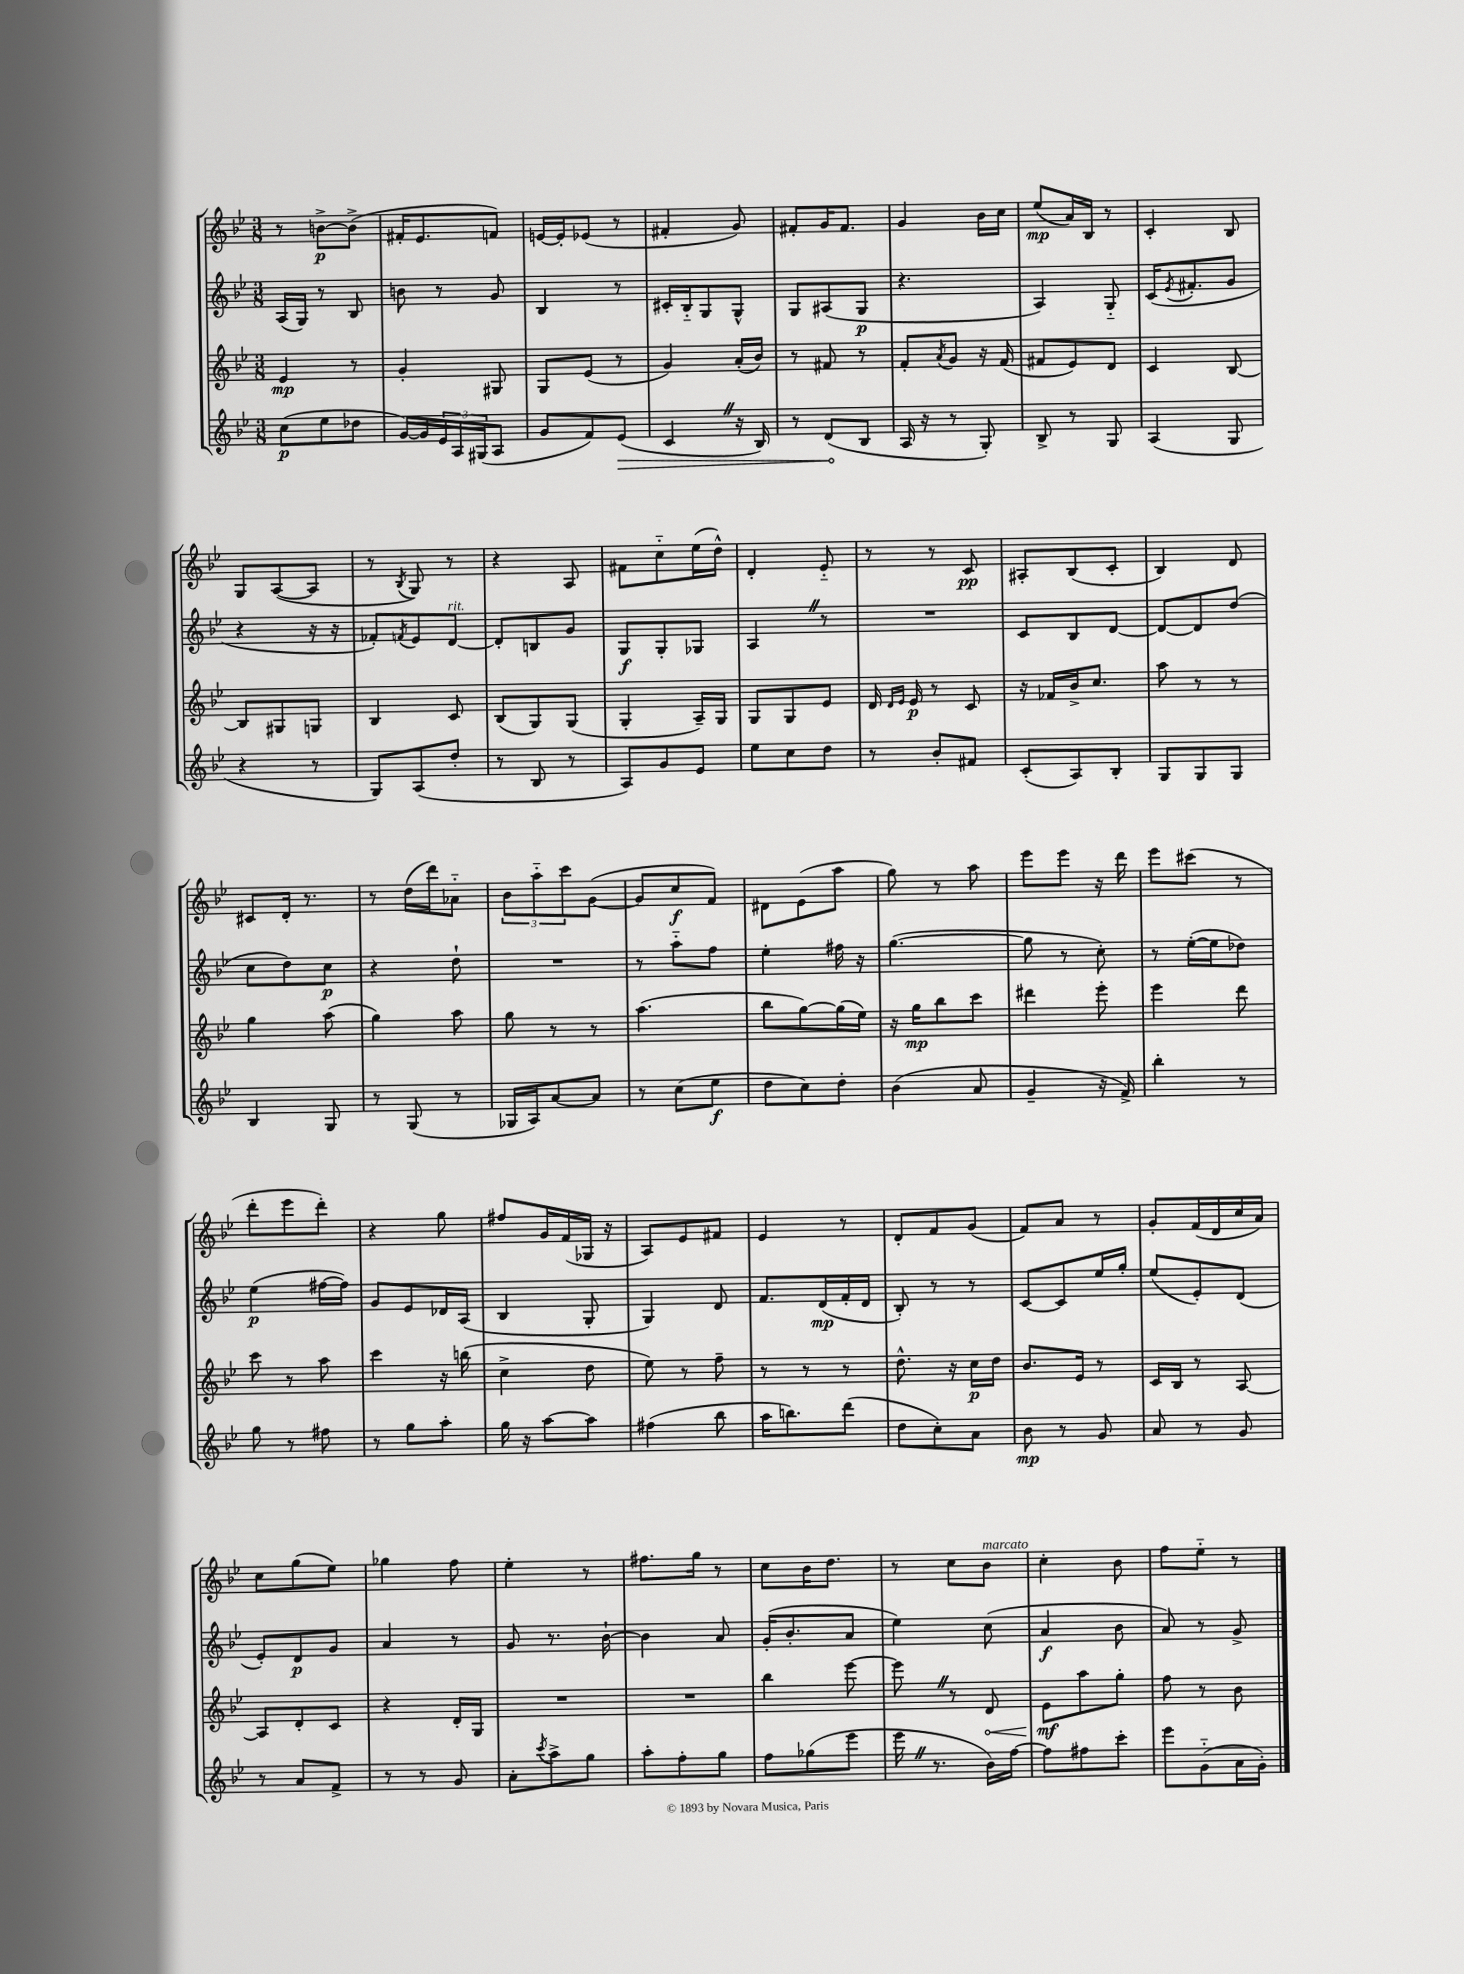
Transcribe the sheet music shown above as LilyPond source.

<<
\new StaffGroup <<
\new Staff = "s0" {
    \clef treble \key bes \major \numericTimeSignature \time 3/8
    r8 b'8~->\p b'8->( |
    fis'16-. ees'8. f'8) |
    e'16~ e'16-. ees'8( r8 |
    fis'4-. g'8) |
    fis'8-. g'16 fis'8. |
    g'4 bes'16 c''16 |
    ees''8\mp( a'16) bes16 r8 |
    c'4-. bes8 |
    g8 a8~( a8 |
    r8 \acciaccatura { bes8 } g8) r8 |
    r4 a8 |
    fis'8 c''8-_ ees''16( d''16-^) |
    d'4-. ees'8-_ |
    r8 r8 c'8\pp |
    ais8-. bes8( c'8-. |
    bes4) d'8 |
    cis'8 d'16-. r8. |
    r8 d''16( d'''16) aes'8-_ |
    \tuplet 3/2 { bes'8 a''8-_ c'''8 } g'8~( |
    g'8 c''8\f f'8) |
    dis'8 ees'8( a''8 |
    g''8) r8 a''8 |
    ees'''8 ees'''8 r16 d'''16 |
    ees'''8 cis'''8( r8 |
    d'''8-. ees'''8 d'''8-.) |
    r4 g''8 |
    fis''8 g'16 f'16( ges16 r16 |
    a8) ees'8 fis'8 |
    ees'4 r8 |
    d'8-. f'8 g'8( |
    f'8) a'8 r8 |
    g'8-. f'16( d'16 c''16 a'16) |
    c''8 g''8( ees''8) |
    ges''4 f''8 |
    ees''4-. r8 |
    fis''8. g''16 r8 |
    c''8 bes'16 d''8. |
    r8 c''8 bes'8^\markup { \italic "marcato" } |
    c''4-. bes'8 |
    f''8 ees''8-_ r8 \bar "|." |
}
\new Staff = "s1" {
    \clef treble \key bes \major \numericTimeSignature \time 3/8
    a16( g16) r8 bes8 |
    b'8 r8 g'8 |
    bes4 r8 |
    cis'16-. bes16-_ g8 g8-^ |
    g8 ais8( g8\p |
    r4. |
    a4) g8-_ |
    c'16( \acciaccatura { ees'8 } fis'8.-. g'8 |
    r4 r16 r16 |
    fes'8-.) \acciaccatura { f'8 } ees'8 d'8~^\markup { \italic "rit." } |
    d'8-. b8 g'8 |
    g8\f g8-. ges8 |
    a4 \once \override BreathingSign.text = \markup { \musicglyph "scripts.caesura.straight" } \breathe r8 |
    R4. |
    c'8 bes8 d'8~ |
    d'8~ d'8 d''8( |
    c''8 d''8) c''8\p |
    r4 d''8-! |
    R4. |
    r8 a''8-_ f''8 |
    ees''4-. fis''16 r16 |
    g''4.~( |
    g''8 r8 c''8-.) |
    r8 ees''16~-.( ees''16 des''8) |
    ees''4\p( fis''16~ fis''16) |
    g'8 ees'8 des'16 a16( |
    bes4 g8-. |
    g4) d'8 |
    f'8. d'16\mp( f'16-. d'16 |
    bes8-.) r8 r8 |
    c'8~ c'8 ees''16 g''16-. |
    ees''8( ees'8-.) d'8( |
    ees'8-.) d'8\p g'8 |
    a'4 r8 |
    g'8 r8. bes'16~-! |
    bes'4 a'8 |
    g'16-.( bes'8.-. a'8 |
    ees''4) c''8( |
    a'4\f bes'8 |
    a'8) r8 g'8-> \bar "|." |
}
\new Staff = "s2" {
    \clef treble \key bes \major \numericTimeSignature \time 3/8
    ees'4\mp r8 |
    g'4-. gis8 |
    g8 ees'8( r8 |
    g'4) a'16-.( bes'16) |
    r8 fis'8 r8 |
    f'8-. \acciaccatura { a'8 } g'8 r16 f'16( |
    fis'8 ees'8) d'8 |
    c'4 bes8~ |
    bes8 gis8 g8 |
    bes4 c'8 |
    bes8( g8) g8( |
    g4-. a16--) g16 |
    g8 g8 ees'8 |
    d'16 \grace { d'16 ees'16 } ees'16\p r8 c'8 |
    r16 fes'16 bes'16-> c''8. |
    a''8 r8 r8 |
    g''4 a''8( |
    g''4) a''8 |
    g''8 r8 r8 |
    a''4.( |
    bes''8 g''8~) g''16( ees''16) |
    r16 g''16\mp bes''8 c'''8 |
    dis'''4 ees'''8-. |
    ees'''4 d'''8 |
    c'''8 r8 a''8 |
    c'''4 r16 b''16( |
    c''4-> d''8 |
    ees''8) r8 f''8-- |
    r8 r8 r8 |
    d''8.-^ r16 c''16\p d''16 |
    bes'8. ees'16 r8 |
    c'16 bes16 r8 a8~ |
    a8 d'8-. c'8 |
    r4 d'16-. g16 |
    R4. |
    R4. |
    bes''4 ees'''8~ |
    ees'''8 \once \override BreathingSign.text = \markup { \musicglyph "scripts.caesura.straight" } \breathe r8 \once \override Hairpin.circled-tip = ##t d'8\< |
    ees'8\mf\! a''8 g''8-. |
    f''8 r8 bes'8 \bar "|." |
}
\new Staff = "s3" {
    \clef treble \key bes \major \numericTimeSignature \time 3/8
    c''8\p( ees''8 des''8 |
    g'16~) g'16 \tuplet 3/2 { ees'16 a16 gis16( } a8 |
    g'8 f'8) \once \override Hairpin.circled-tip = ##t ees'8\>( |
    c'4 \once \override BreathingSign.text = \markup { \musicglyph "scripts.caesura.straight" } \breathe r16 bes16) |
    r8 d'8\!( bes8 |
    a16 r16 r8 g8-.) |
    bes8-> r8 g8 |
    a4( g8 |
    r4 r8 |
    g8) a8( d''8-. |
    r8 bes8 r8 |
    a8) g'8 ees'8 |
    ees''8 c''8 d''8 |
    r8 bes'8-. fis'8 |
    c'8-.( a8) bes8-. |
    g8 g8 g8 |
    bes4 g8 |
    r8 g8( r8 |
    ges16 a16) a'8~ a'8 |
    r8 c''8( ees''8\f |
    d''8 c''8) d''8-. |
    bes'4( a'8 |
    g'4-- r16 f'16->) |
    bes''4-. r8 |
    g''8 r8 fis''8 |
    r8 g''8 a''8-. |
    g''16 r16 a''8~ a''8 |
    fis''4( bes''8 |
    a''16 b''8.) d'''8( |
    d''8 c''8-.) a'8 |
    bes'8\mp r8 g'8 |
    a'8 r8 g'8 |
    r8 a'8 f'8-> |
    r8 r8 g'8 |
    a'8-. \acciaccatura { c'''8 } a''8-> g''8 |
    a''8-. f''8-. g''8 |
    f''8 ges''8( ees'''8 |
    ees'''16 \once \override BreathingSign.text = \markup { \musicglyph "scripts.caesura.straight" } \breathe r8. bes'16) f''16~ |
    f''8 fis''8 c'''8-. |
    ees'''8 g'8-_( a'16 g'16-.) \bar "|." |
}
>>
>>
\layout { \context { \Score \remove "Bar_number_engraver" } }
